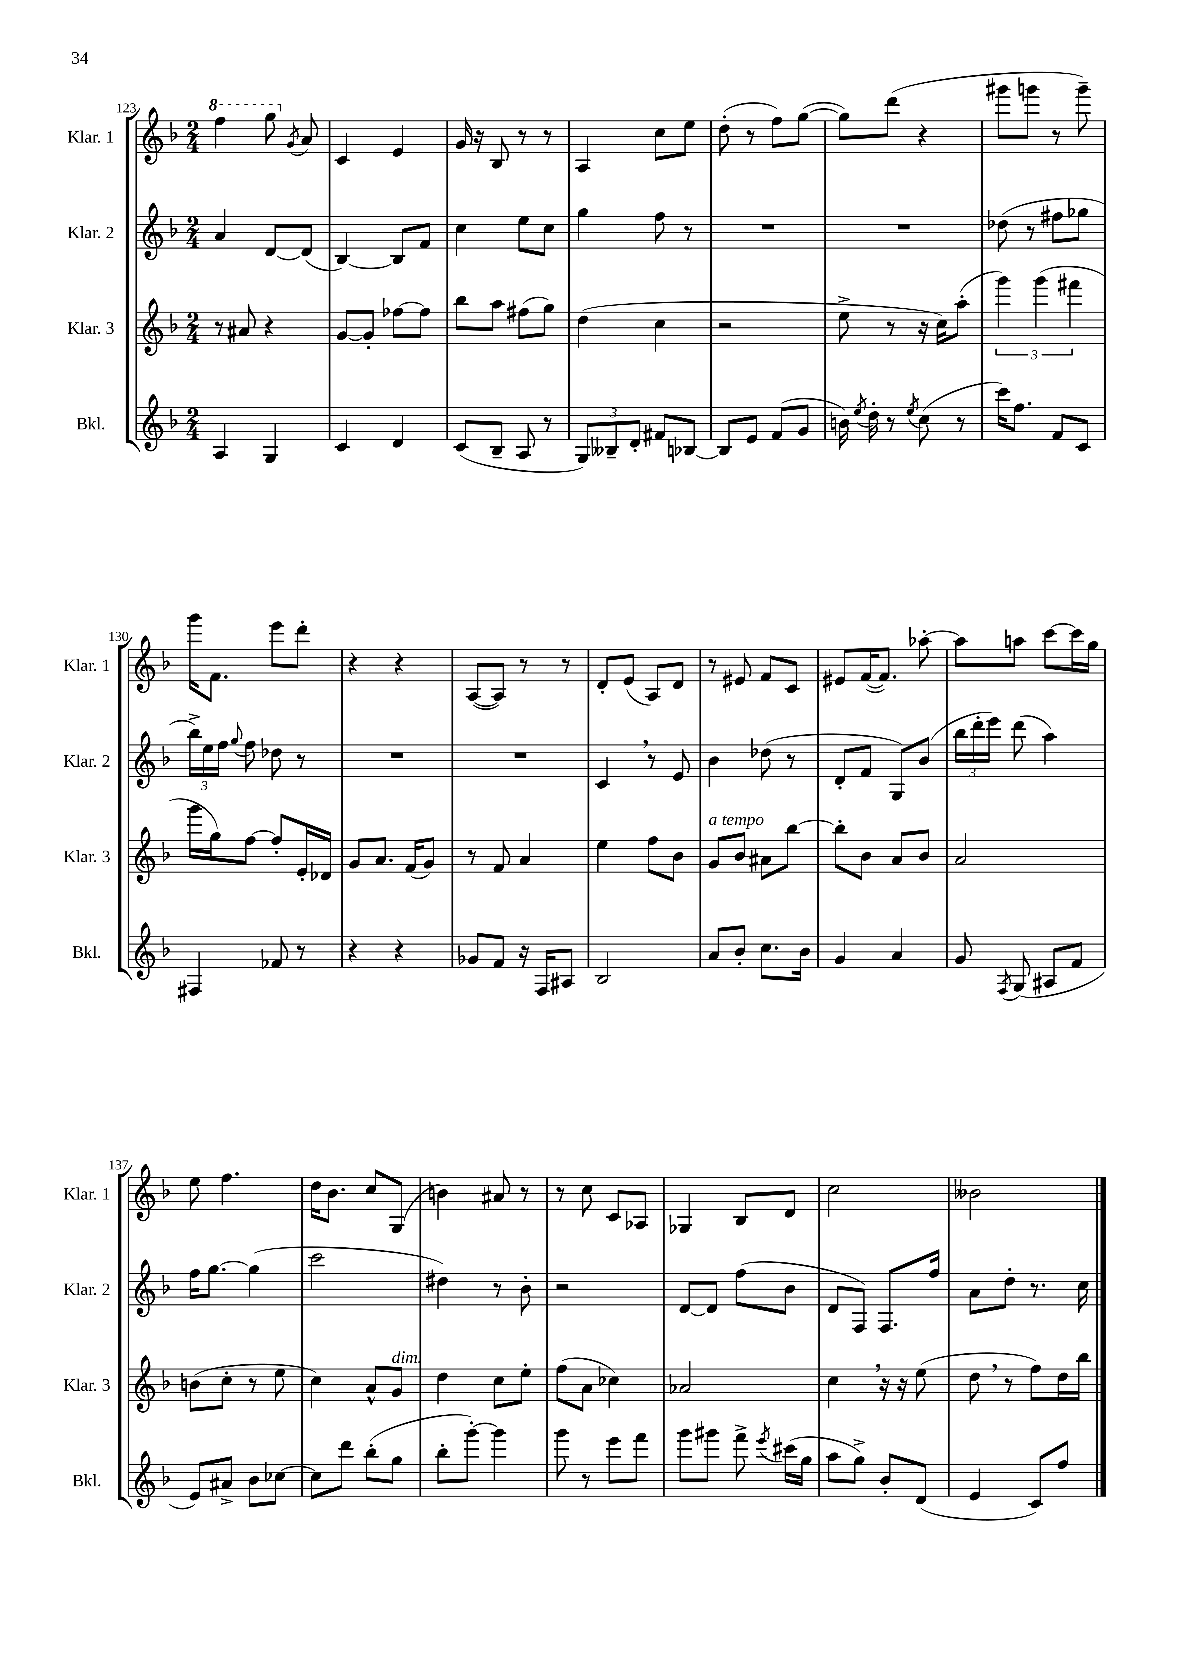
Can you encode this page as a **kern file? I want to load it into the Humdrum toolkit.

**kern	**kern	**kern	**kern
*part4	*part3	*part2	*part1
*staff4	*staff3	*staff2	*staff1
*I"Bkl.	*I"Klar. 3	*I"Klar. 2	*I"Klar. 1
*I'Bkl.	*I'Klar. 3	*I'Klar. 2	*I'Klar. 1
*clefG2	*clefG2	*clefG2	*clefG2
*k[b-]	*k[b-]	*k[b-]	*k[b-]
*M2/4	*M2/4	*M2/4	*M2/4
*	*	*	*8va
=123	=123	=123	=123
4A/	8r	4a/	4fff\
.	8a#X/	.	.
4G/	4r	[8d/L	8ggg\
*	*	*	*X8va
.	.	.	8qg/
.	.	(8d/J]	8a/
=124	=124	=124	=124
4c/	[8g/L	[4B-/)	4c/
.	8g'/J]	.	.
4d/	[8ff-X\L	8B-/L]	4e/
.	8ff-\J]	8f/J	.
=125	=125	=125	=125
(8c/L	8bb-\L	4cc\	16g/
.	.	.	16r
8B-~/J	8aa\J	.	8B-/
8A/	(8ff#X\L	8ee\L	8r
8r	8gg\J)	8cc\J	8r
=126	=126	=126	=126
12G/L)	(4dd\	4gg\	4A/
12B--X~/	.	.	.
12d'/J	.	.	.
8f#X/L	4cc\	8ff\	8cc\L
[8B-X/J	.	8r	8ee\J
=127	=127	=127	=127
8B-/L]	2r	2r	(8dd'\
8e/J	.	.	8r
(8f/L	.	.	8ff\L)
8g/J	.	.	([8gg\J
=128	=128	=128	=128
16bn\)	8ee^\	2r	8gg\L])
8qee/	.	.	.
16dd'\	.	.	.
8r	8r	.	(8ddd\J
8qee/	.	.	.
(8cc\	16r	.	4r
.	16cc\KL)	.	.
8r	(8aa'\J	.	.
=129	=129	=129	=129
16ccc\KL)	6ggg\)	(8dd-X\	8ggg#X\L
8.ff\J	.	.	.
.	.	8r	8gggn\J
.	(6ggg\	.	.
8f/L	.	8ff#X\L	8r
.	6fff#X\	.	.
8c/J	.	8gg-X\J	8ggg~\)
!!LO:LB:g=z
=130	=130	=130	=130
4F#X/	16ggg\LL	24bb-^\LL)	16ggg\KL
.	.	24ee\	.
.	16gg\J)	.	8.f\J
.	.	24ff\JJ	.
.	.	8qqgg/	.
.	[8ff\J	8ff\	.
8f-X/	8ff'/L]	8dd-X\	8eee\L
8r	16e'/L	8r	8ddd'\J
.	16d-X/JJ	.	.
=131	=131	=131	=131
4r	8g/L	2r	4r
.	8.a/J	.	.
4r	.	.	4r
.	(16f/KL	.	.
.	8g/J)	.	.
=132	=132	=132	=132
8g-X/L	8r	2r	([8A/L
8f/J	8f/	.	8A/J])
16r	4a/	.	8r
16F/KL	.	.	.
8A#X/J	.	.	8r
=133	=133	=133	=133
2B-/	4ee\	4c,/	8d'/L
.	.	.	(8e/J
.	8ff\L	8r	8A/L)
.	8b-\J	8e/	8d/J
=134	=134	=134	=134
!	!LO:TX:a:i:t=a tempo	!	!
8a/L	8g/L	4b-\	8r
8b-'/J	8b-/J	.	8e#X/
8.cc\L	8a#X\L	(8dd-X\	8f/L
.	[8bb-\J	8r	8c/J
16b-\Jk	.	.	.
=135	=135	=135	=135
4g/	8bb-'\L]	8d'/L	8e#X/L
.	8b-\J	8f/J	([16f/K
.	.	.	8.f/J])
4a/	8a/L	8G/L)	.
.	8b-/J	(8b-/J	[8aa-X'\
=136	=136	=136	=136
8g/	2a/	24bb-\LL	8aa-\L]
.	.	24ddd'\	.
.	.	24eee\JJ)	.
8qF/	.	.	.
(8G/	.	(8ddd\	8aan\J
8A#X/L	.	4aa\)	[8ccc\L
8f/J	.	.	16ccc\L]
.	.	.	16gg\JJ
!!LO:LB:g=z
=137	=137	=137	=137
8e/L)	(8bn\L	16ff\KL	8ee\
.	.	[8.gg\J	.
8a#X^/J	8cc'\J	.	4.ff\
8b-\L	8r	(4gg\]	.
[8cc-X\J	8ee\	.	.
=138	=138	=138	=138
8cc-\L]	4cc\)	2ccc\	16dd\KL
.	.	.	8.b-\J
8ddd\J	.	.	.
(8bb-'\L	8a^^/L	.	8cc/L
!	!LO:TX:a:i:t=dim.	!	!
8gg\J	8g/J	.	(8G/J
=139	=139	=139	=139
8bb-'\L	4dd\	4dd#X\)	4bn\)
[8ggg'\J)	.	.	.
4ggg\]	8cc\L	8r	8a#X/
.	8ee'\J	8b-'\	8r
=140	=140	=140	=140
8ggg\	(8ff\L	2r	8r
8r	8a\J	.	8cc\
8eee\L	4cc-X\)	.	8c/L
8fff\J	.	.	8A-X/J
=141	=141	=141	=141
8ggg\L	2a-X/	[8d/L	4G-X/
8ggg#X\J	.	8d/J]	.
8fff^\	.	(8ff\L	8B-/L
8qeee/	.	.	.
(16ccc#X\LL	.	8b-\J	8d/J
16gg\JJ	.	.	.
=142	=142	=142	=142
8aa\L	4cc,\	8d/L	2cc\
8gg^\J)	.	8F/J)	.
8b-'/L	16r	8.F/L	.
.	16r	.	.
(8d/J	(8ee\	.	.
.	.	16ff/Jk	.
=143	=143	=143	=143
4e/	8dd,\	8a\L	2b--X\
.	8r	8dd'\J	.
8c/L)	8ff\L)	8.r	.
8ff/J	16dd\L	.	.
.	16bb-\JJ	16cc\	.
==	==	==	==
*-	*-	*-	*-
